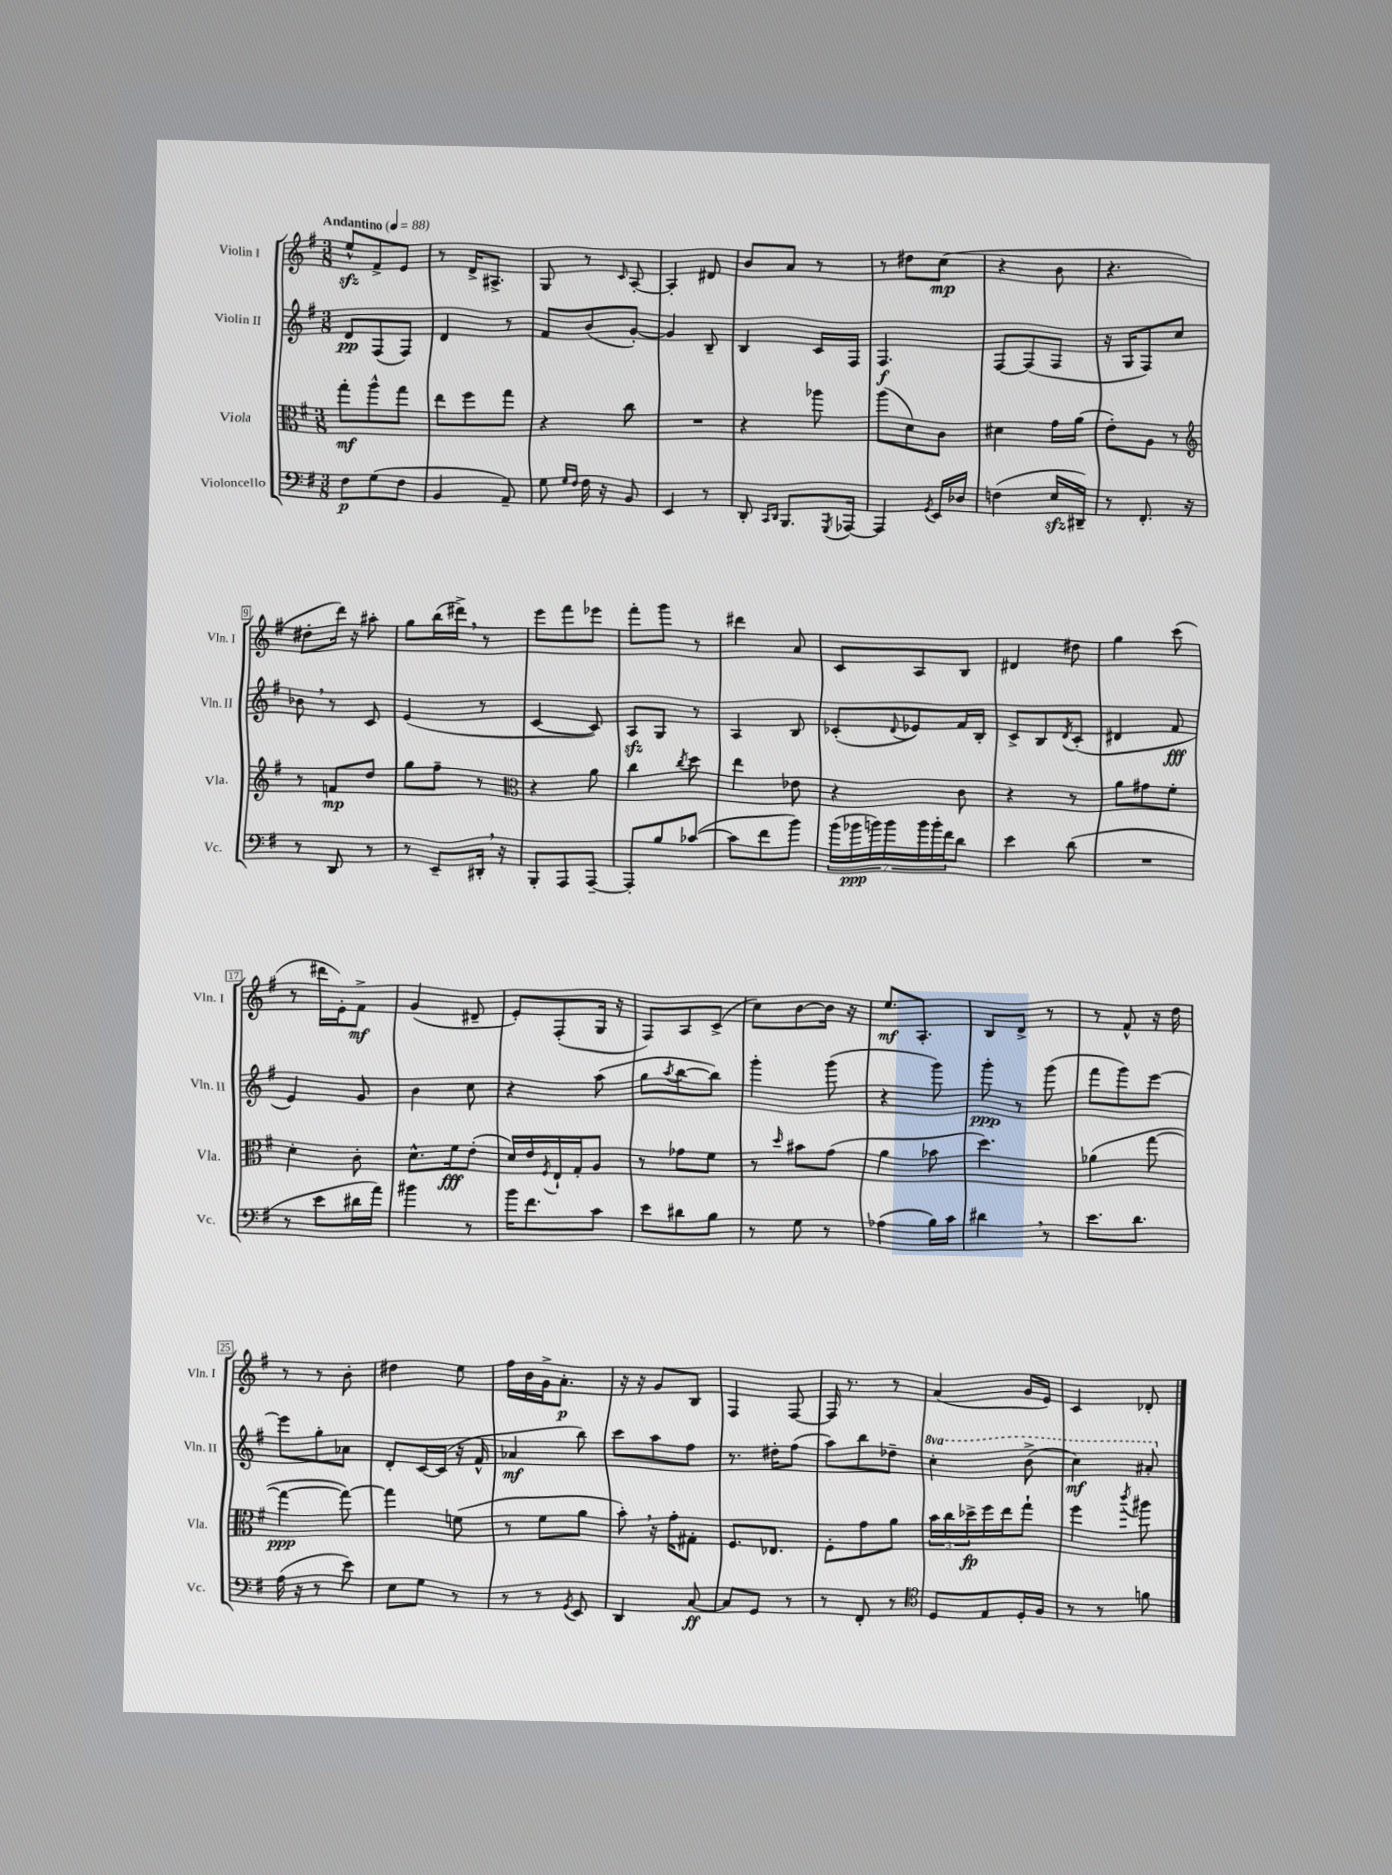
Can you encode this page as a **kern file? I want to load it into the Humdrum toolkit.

**kern	**dynam	**kern	**dynam	**kern	**dynam	**kern	**dynam
*part4	*part4	*part3	*part3	*part2	*part2	*part1	*part1
*staff4	*staff4	*staff3	*staff3	*staff2	*staff2	*staff1	*staff1
*I"Violoncello	*	*I"Viola	*	*I"Violin II	*	*I"Violin I	*
*I'Vc.	*	*I'Vla.	*	*I'Vln. II	*	*I'Vln. I	*
*clefF4	*	*clefC3	*	*clefG2	*	*clefG2	*
*k[f#]	*	*k[f#]	*	*k[f#]	*	*k[f#]	*
*M3/8	*	*M3/8	*	*M3/8	*	*M3/8	*
*MM88	*	*MM88	*	*MM88	*	*MM88	*
=1	=1	=1	=1	=1	=1	=1	=1
!	!	!	!	!	!	!LO:TX:a:B:t=Andantino	!
8F#\L	p	8gg'\L	mf	8d/L	pp	8eezz^^/L	.
(8G\	.	8aa^^\	.	(8F#/	.	8f#^/	.
8F#\J	.	8gg\J	.	8F#/J)	.	8e/J	.
=2	=2	=2	=2	=2	=2	=2	=2
4BB/	.	8ee\L	.	4d/	.	8r	.
.	.	8ff#\	.	.	.	16d^/KL	.
.	.	.	.	.	.	8.A#X^/J	.
8AA~/)	.	8gg\J	.	8r	.	.	.
=3	=3	=3	=3	=3	=3	=3	=3
8G\	.	4r	.	8f#/L	.	8G/	.
16qqG/LL	.	.	.	.	.	.	.
16qqF#/JJ	.	.	.	.	.	.	.
16F#\	.	.	.	(8b/	.	8r	.
16r	.	.	.	.	.	.	.
.	.	.	.	.	.	16qqc/	.
8BB/	.	8cc\	.	[8g'/J)	.	[8A'/	.
=4	=4	=4	=4	=4	=4	=4	=4
4EE/	.	4.r	.	4g/]	.	4A'/]	.
8r	.	.	.	8B~/	.	8d#X/	.
=5	=5	=5	=5	=5	=5	=5	=5
8DD'/	.	4r	.	4B/	.	8b/L	.
16qqCC/LL	.	.	.	.	.	.	.
16qqDD/JJ	.	.	.	.	.	.	.
8.BBB/L	.	.	.	.	.	8a/J	.
.	.	8aa-X\	.	16c/LL	.	8r	.
8qGGG/	.	.	.	.	.	.	.
[16AAA-X/Jk	.	.	.	16F#/JJ	.	.	.
=6	=6	=6	=6	=6	=6	=6	=6
4AAA-/]	.	(8aa\L	.	4.F#/	f	8r	.
.	.	8d\)	.	.	.	8dd#X\L	.
8qGG/	.	.	.	.	.	.	.
16EE/LL	.	8c\J	.	.	.	(8cc\J	mp
16D-X/JJ	.	.	.	.	.	.	.
=7	=7	=7	=7	=7	=7	=7	=7
(4Fn\	.	4d#X\	.	[8F#/L	.	4r	.
.	.	.	.	(8F#/]	.	.	.
16Ezz/LL	.	16g\LL	.	8F#/J	.	8b\	.
16DD#X~/JJ)	.	(16a\JJ	.	.	.	.	.
=8	=8	=8	=8	=8	=8	=8	=8
8r	.	8e'\L)	.	16r	.	4.r	.
.	.	.	.	16G/KL	.	.	.
8.FF#'/	.	8A\J	.	8F#/)	.	.	.
.	.	8r	.	8cc/J	.	.	.
16r	.	.	.	.	.	.	.
!!LO:LB:g=z
=9	=9	=9	=9	=9	=9	=9	=9
*	*	*clefG2	*	*	*	*	*
8r	.	8r	.	8b-X,\	.	8dd#X'\L	.
8DD/	.	8fn/L	mp	8r	.	16ddd\Jk)	.
.	.	.	.	.	.	16r	.
8r	.	8dd/J	.	8c/	.	8aa#X'\	.
=10	=10	=10	=10	=10	=10	=10	=10
8r	.	8gg\L	.	(4e/	.	8gg\L	.
8EE~/L	.	8ff#~\J	.	.	.	(16bb\L	.
.	.	.	.	.	.	16ddd#X^,\JJ)	.
16DD#X',/Jk	.	8r	.	8r	.	8r	.
16r	.	.	.	.	.	.	.
=11	=11	=11	=11	=11	=11	=11	=11
*	*	*clefC3	*	*	*	*	*
8BBB'/L	.	4r	.	[4c/	.	8eee\L	.
8AAA/	.	.	.	.	.	8fff#\	.
[8AAA~/J	.	8a\	.	8c/])	.	8eee-X\J	.
=12	=12	=12	=12	=12	=12	=12	=12
8AAA'/L]	.	4cc\	.	8Azz/L	.	8fff#'\L	.
8B/	.	.	.	8G/J	.	8ggg\J	.
.	.	8qcc/	.	.	.	.	.
([8c-X/J	.	8dd\	.	8r	.	8r	.
=13	=13	=13	=13	=13	=13	=13	=13
8c-\L]	.	4ee\	.	4A/	.	4ddd#X\	.
8f#\	.	.	.	.	.	.	.
8b\J)	.	8e-X\	.	8B/	.	8a/	.
=14	=14	=14	=14	=14	=14	=14	=14
(28b\LL	.	4r	.	(8c-X'/L	.	8c/L	.
28b-X\	ppp	.	.	.	.	.	.
28bn\)	.	.	.	.	.	.	.
28b\	.	.	.	.	.	.	.
.	.	.	.	8qqd/	.	.	.
.	.	.	.	8e-X/)	.	8A/	.
28b\	.	.	.	.	.	.	.
28b'\	.	.	.	.	.	.	.
28f#\J	.	.	.	.	.	.	.
8d\J	.	8c\	.	16f#/L	.	8B/J	.
.	.	.	.	16B'/JJ	.	.	.
=15	=15	=15	=15	=15	=15	=15	=15
4e\	.	4r	.	8c^/L	.	4d#X/	.
.	.	.	.	8B/	.	.	.
.	.	.	.	8qd/	.	.	.
(8d\	.	8r	.	(8c'/J	.	8dd#X\	.
=16	=16	=16	=16	=16	=16	=16	=16
4.r	.	8a\L	.	4d#X/	.	4gg\	.
.	.	8g#X\	.	.	.	.	.
.	.	8f#'\J	.	8f#/	fff	(8ccc\	.
!!LO:LB:g=z
=17	=17	=17	=17	=17	=17	=17	=17
8r	.	4d'\	.	4e/)	.	8r	.
8e\L	.	.	.	.	.	16ddd#X\LL	.
.	.	.	.	.	.	16e'\J)	.
16d#X\L	.	8c'\	.	8g/	.	8f#^\J	mf
16a\JJ)	.	.	.	.	.	.	.
=18	=18	=18	=18	=18	=18	=18	=18
4b#X\	.	8.d^^\L	.	4b\	.	(4g/	.
.	.	16f#\k	fff	.	.	.	.
8r	.	(8e'\J	.	8cc\	.	8d#X~/	.
=19	=19	=19	=19	=19	=19	=19	=19
16b\KL	.	16d/LL)	.	4r	.	8e'/L)	.
8.f#\	.	16e/	.	.	.	.	.
.	.	8qF#/	.	.	.	.	.
.	.	16E`/	.	.	.	(8F#'/	.
.	.	16G'/J	.	.	.	.	.
8c\J	.	8A/J	.	(8aa\	.	16G/Jk	.
.	.	.	.	.	.	16r	.
=20	=20	=20	=20	=20	=20	=20	=20
8e\L	.	8r	.	8gg\L	.	8F#/L)	.
.	.	.	.	8qaa/	.	.	.
8d#X\	.	8g-X\L	.	[8bb\	.	8A/	.
8B\J	.	8f#\J	.	8bb\J])	.	(8c^/J	.
=21	=21	=21	=21	=21	=21	=21	=21
8r	.	8r	.	4ggg'\	.	8cc\L)	.
.	.	16qqdd/	.	.	.	.	.
8G\	.	8b#X\L	.	.	.	[8b\	.
8r	.	(8g\J	.	(8ggg\	.	16b\Jk]	.
.	.	.	.	.	.	16r	.
=22	=22	=22	=22	=22	=22	=22	=22
(4A-X\	.	4a\	.	4r	.	8.ee/L	mf
.	.	.	.	.	.	8.A'/J	.
16B\LL)	.	8b-X\	.	8ggg\)	.	.	.
16c\JJ	.	.	.	.	.	.	.
=23	=23	=23	=23	=23	=23	=23	=23
4d#X,\	.	4.dd\)	.	8ggg'\	ppp	8B/L	.
.	.	.	.	8r	.	8d^/J	.
8r	.	.	.	(8ggg\	.	8r	.
=24	=24	=24	=24	=24	=24	=24	=24
8.e\L	.	(4a-X\	.	8fff#\L	.	8r	.
.	.	.	.	8ggg\)	.	8f#^^/	.
8.d\J	.	.	.	.	.	.	.
.	.	[8gg\	.	[8eee\J	.	16r	.
.	.	.	.	.	.	16dd\	.
!!LO:LB:g=z
=25	=25	=25	=25	=25	=25	=25	=25
(16A\	.	4gg\_	ppp	8eee\L]	.	8r	.
16r	.	.	.	.	.	.	.
8r	.	.	.	8gg'\	.	8r	.
8e\)	.	8gg\_)	.	8a-X\J	.	8b'\	.
=26	=26	=26	=26	=26	=26	=26	=26
8E\L	.	4gg\]	.	8d'/L	.	4dd#X\	.
8G\J	.	.	.	[16c/L	.	.	.
.	.	.	.	(16c/JJ]	.	.	.
8r	.	(8fn\	.	16r	.	8ee\	.
.	.	.	.	16f#^^/	.	.	.
=27	=27	=27	=27	=27	=27	=27	=27
8r	.	8r	.	4a-X/	mf	16ff#\LL	.
.	.	.	.	.	.	16b\	.
8r	.	8f#\L	.	.	.	16g^\J	.
.	.	.	.	.	.	8.a'\J	p
8qGG/	.	.	.	.	.	.	.
8EE/	.	8a\J	.	8bb\)	.	.	.
=28	=28	=28	=28	=28	=28	=28	=28
4DD/	.	8b',\)	.	8ccc\L	.	16r	.
.	.	.	.	.	.	16r	.
.	.	16r	.	8aa\	.	8g/L	.
.	.	16g'\KL	.	.	.	.	.
[8C/	ff	8G#X'\J	.	8ff#\J	.	8B/J	.
=29	=29	=29	=29	=29	=29	=29	=29
8C/L]	.	8.F#/L	.	8.r	.	4F#/	.
8GG/J	.	.	.	.	.	.	.
.	.	8.E-X/J	.	16dd#X'\KL	.	.	.
8r	.	.	.	(8ff#\J	.	[8F#/	.
=30	=30	=30	=30	=30	=30	=30	=30
8r	.	8F#'\L	.	8aa\L)	.	16F#/]	.
.	.	.	.	.	.	8.r	.
8FF#'/	.	8g\	.	8bb\	.	.	.
8r	.	8a\J	.	8dd-X~\J	.	8r	.
=31	=31	=31	=31	=31	=31	=31	=31
*clefC4	*	*	*	*	*	*	*
*	*	*	*	*8va	*	*	*
8D/L	.	24b\LL	.	4ccc'\	.	(4a/	.
.	.	24cc\	.	.	.	.	.
.	.	24dd-X^\	fp	.	.	.	.
8E/	.	16ff#\	.	.	.	.	.
.	.	16ee\J	.	.	.	.	.
16D'/L	.	8gg`\J	.	(8bb^\	.	16g/LL	.
16F#/JJ	.	.	.	.	.	16e/JJ)	.
=32	=32	=32	=32	=32	=32	=32	=32
8r	.	4ff#\	.	4ccc\)	mf	4c/	.
8r	.	.	.	.	.	.	.
.	.	8qccc/	.	.	.	.	.
8fn\	.	8aa#X\	.	8aa#X'/	.	8d-X'/	.
*	*	*	*	*X8va	*	*	*
==	==	==	==	==	==	==	==
*-	*-	*-	*-	*-	*-	*-	*-
